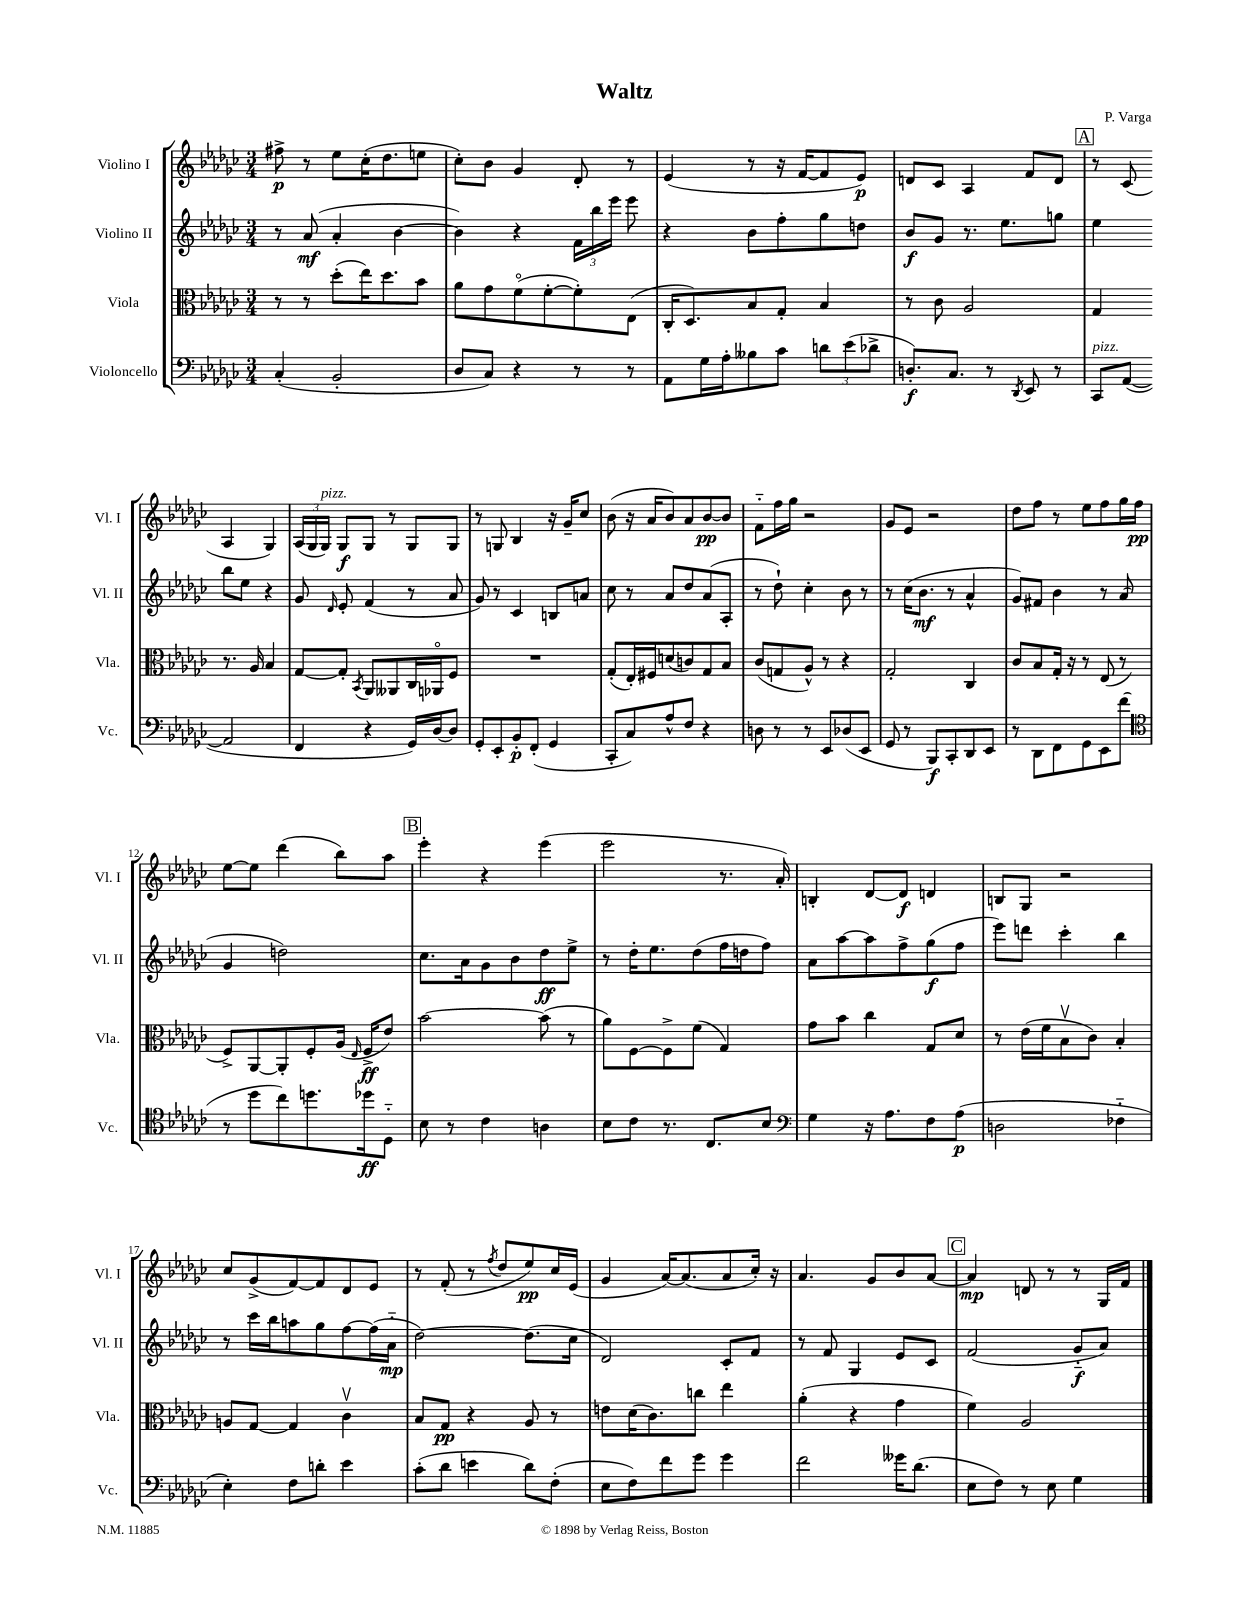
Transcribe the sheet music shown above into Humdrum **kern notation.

**kern	**kern	**kern	**kern
*staff4	*staff3	*staff2	*staff1
*clefF4	*clefC3	*clefG2	*clefG2
*k[b-e-a-d-g-c-]	*k[b-e-a-d-g-c-]	*k[b-e-a-d-g-c-]	*k[b-e-a-d-g-c-]
*M3/4	*M3/4	*M3/4	*M3/4
(4C-'	8r	8r	8ff#^
.	8r	(8a-	8r
2BB-'	(8dd-'	4a-'	8ee-
.	16ee-)	.	(16cc-'
.	8.dd-	.	8.dd-
.	.	[4b-	.
.	8b-	.	8ee
=	=	=	=
8D-	8a-	4b-])	8cc-')
8C-)	8g-	.	8b-
4r	(8fo	4r	4g-
.	[8f'	.	.
8r	8f'])	24f	8d-'
.	.	24bb-	.
.	.	24eee-	.
8r	(8E-	8eee-	8r
=	=	=	=
8AA-	16C-'	4r	(4e-
.	8.D-)	.	.
16G-	.	.	.
16A-'	.	.	.
8B--	8B-	8b-	8r
8c-	8G-'	8ff'	16r
.	.	.	[16f
12d	4B-	8gg-	8f]
(12e-	.	.	.
.	.	8dd	8e-)
12d-^	.	.	.
=	=	=	=
8.D')	8r	8b-	8d
.	8c-	8g-	8c-
8.C-	.	.	.
.	2A-	8.r	4A-
8r	.	.	.
.	.	8.ee-	.
8qDD-	.	.	.
8EE-	.	.	8f
8r	.	8gg	8d
=	=	=	=
8CC-	4G-	4ee-	8r
([8AA-	.	.	(8c-
2AA-]	8.r	8bb-	4A-
.	.	8ee-	.
.	16A-	.	.
.	4B-	4r	4G-)
=	=	=	=
4FF	[8G-	8g-	(24A-
.	.	.	24G-
.	.	.	24G-)
.	.	16qqd-	.
.	8G-']	8e-'	8G-
.	8qBB-	.	.
4r	8AA-	(4f	8G-
.	8AA--	.	8r
16GG-)	16C-	8r	8G-
[16D-	16AA-o	.	.
8D-]	8F	8a-	8G-
=	=	=	=
8GG-'	2.r	8g-)	8r
8EE-'	.	8r	8G
8BB-'	.	4c-	4B-
(8FF'	.	.	.
4GG-	.	8B	16r
.	.	.	16g-~
.	.	8a	8cc-
=	=	=	=
8CC-'	(8G-'	8cc-	(8b-
8C-)	16E-')	8r	16r
.	16F#	.	16a-
8A-^^	(8d	8a-	8b-)
8F	8c)	8dd-	8a-
4r	8G-	(8a-	[8b-
.	8B-	8A-'	8b-]
=	=	=	=
8D	(8c-	8r	8f'~
8r	8G	8dd-`)	16ff
.	.	.	16gg-
8r	8A-^^)	4cc-'	2r
8EE-	8r	.	.
(8D-	4r	8b-	.
8EE-	.	8r	.
=	=	=	=
8GG-	2G-'	8r	8g-
8r	.	(16cc-	8e-
.	.	8.b-	.
8BBB-)	.	.	2r
8CC-'	.	8r	.
8DD-	4C-	4a-^^	.
8EE-	.	.	.
=	=	=	=
8r	8c-	8g-)	8dd-
8DD-	8B-	8f#	8ff
8FF	16G-'	4b-	8r
.	16r	.	.
8GG-	8r	.	8ee-
8EE-	(8E-	8r	8ff
(8f	8r	(8a-	16gg-
.	.	.	16ff
=	=	=	=
*clefC4	*	*	*
8r	8F^)	4g-	[8ee-
8dd-	[8AA-	.	8ee-]
8cc-)	8AA-']	2dd)	(4ddd-
8.dd	8F'	.	.
.	(16A-	.	8bb-)
.	16qqE-	.	.
16dd-	16F^	.	.
8D-'~	8e-)	.	8aa-
=	=	=	=
8B-	[2b-	8.cc-	4eee-'
8r	.	.	.
.	.	16a-	.
4c-	.	8g-	4r
.	.	8b-	.
4A	(8b-]	8dd-	(4eee-
.	8r	8ee-^	.
=	=	=	=
8B-	8a-)	8r	2eee-
8c-	[8F	16dd-'	.
.	.	8.ee-	.
8.r	8F^]	.	.
.	(8f	(8dd-	.
8.C-	.	.	.
.	4G-)	16ff	8.r
.	.	16dd	.
8B-	.	8ff)	.
.	.	.	16a-')
=	=	=	=
*clefF4	*	*	*
4G-	8g-	8a-	4B'
.	8b-	[8aa-	.
16r	4cc-	8aa-]	[8d-
8.A-	.	.	.
.	.	8ff^	8d-]
8F	8G-	(8gg-	4d
(8A-	8d-	8ff	.
=	=	=	=
2D	8r	8eee-)	8B
.	(16e-	8ddd	8G-
.	16f	.	.
.	8B-v	4ccc-'	2r
.	8c-)	.	.
4F-'~	4B-'	4bb-	.
=	=	=	=
4E-')	8A	8r	8cc-
.	[8G-	16ccc-	(8g-^
.	.	16bb-	.
8F	4G-]	8aa	[8f)
8d'	.	8gg-	8f]
4e-	4c-v	[8ff	8d-
.	.	(16ff]	8e-
.	.	16a-'~	.
=	=	=	=
(8c-'	8B-	[2dd-)	8r
8d-	8G-	.	(8f'
4e	4r	.	8r
.	.	.	8qff
.	.	.	8dd-
8d-)	8A-	(8.dd-]	8ee-)
(8F'	8r	.	16cc-
.	.	16cc-	(16e-
=	=	=	=
8E-	8e	2d-)	4g-
8F)	(16d-	.	.
.	8.c-)	.	.
8f	.	.	[16a-)
.	.	.	(8.a-]
8g-	8cc	.	.
4g-	4ee-	8c-'	8a-
.	.	8f	16cc-')
.	.	.	16r
=	=	=	=
2f	(4a-'	8r	4.a-
.	.	8f	.
.	4r	4G-	.
.	.	.	8g-
16g--	4g-	8e-	8b-
(8.d-	.	.	.
.	.	8c-	[8a-
=	=	=	=
8E-	4f)	(2f	4a-]
8F)	.	.	.
8r	2A-	.	8d
8E-	.	.	8r
4G-	.	8g-'~	8r
.	.	8a-)	16G-
.	.	.	16f
==	==	==	==
*-	*-	*-	*-
